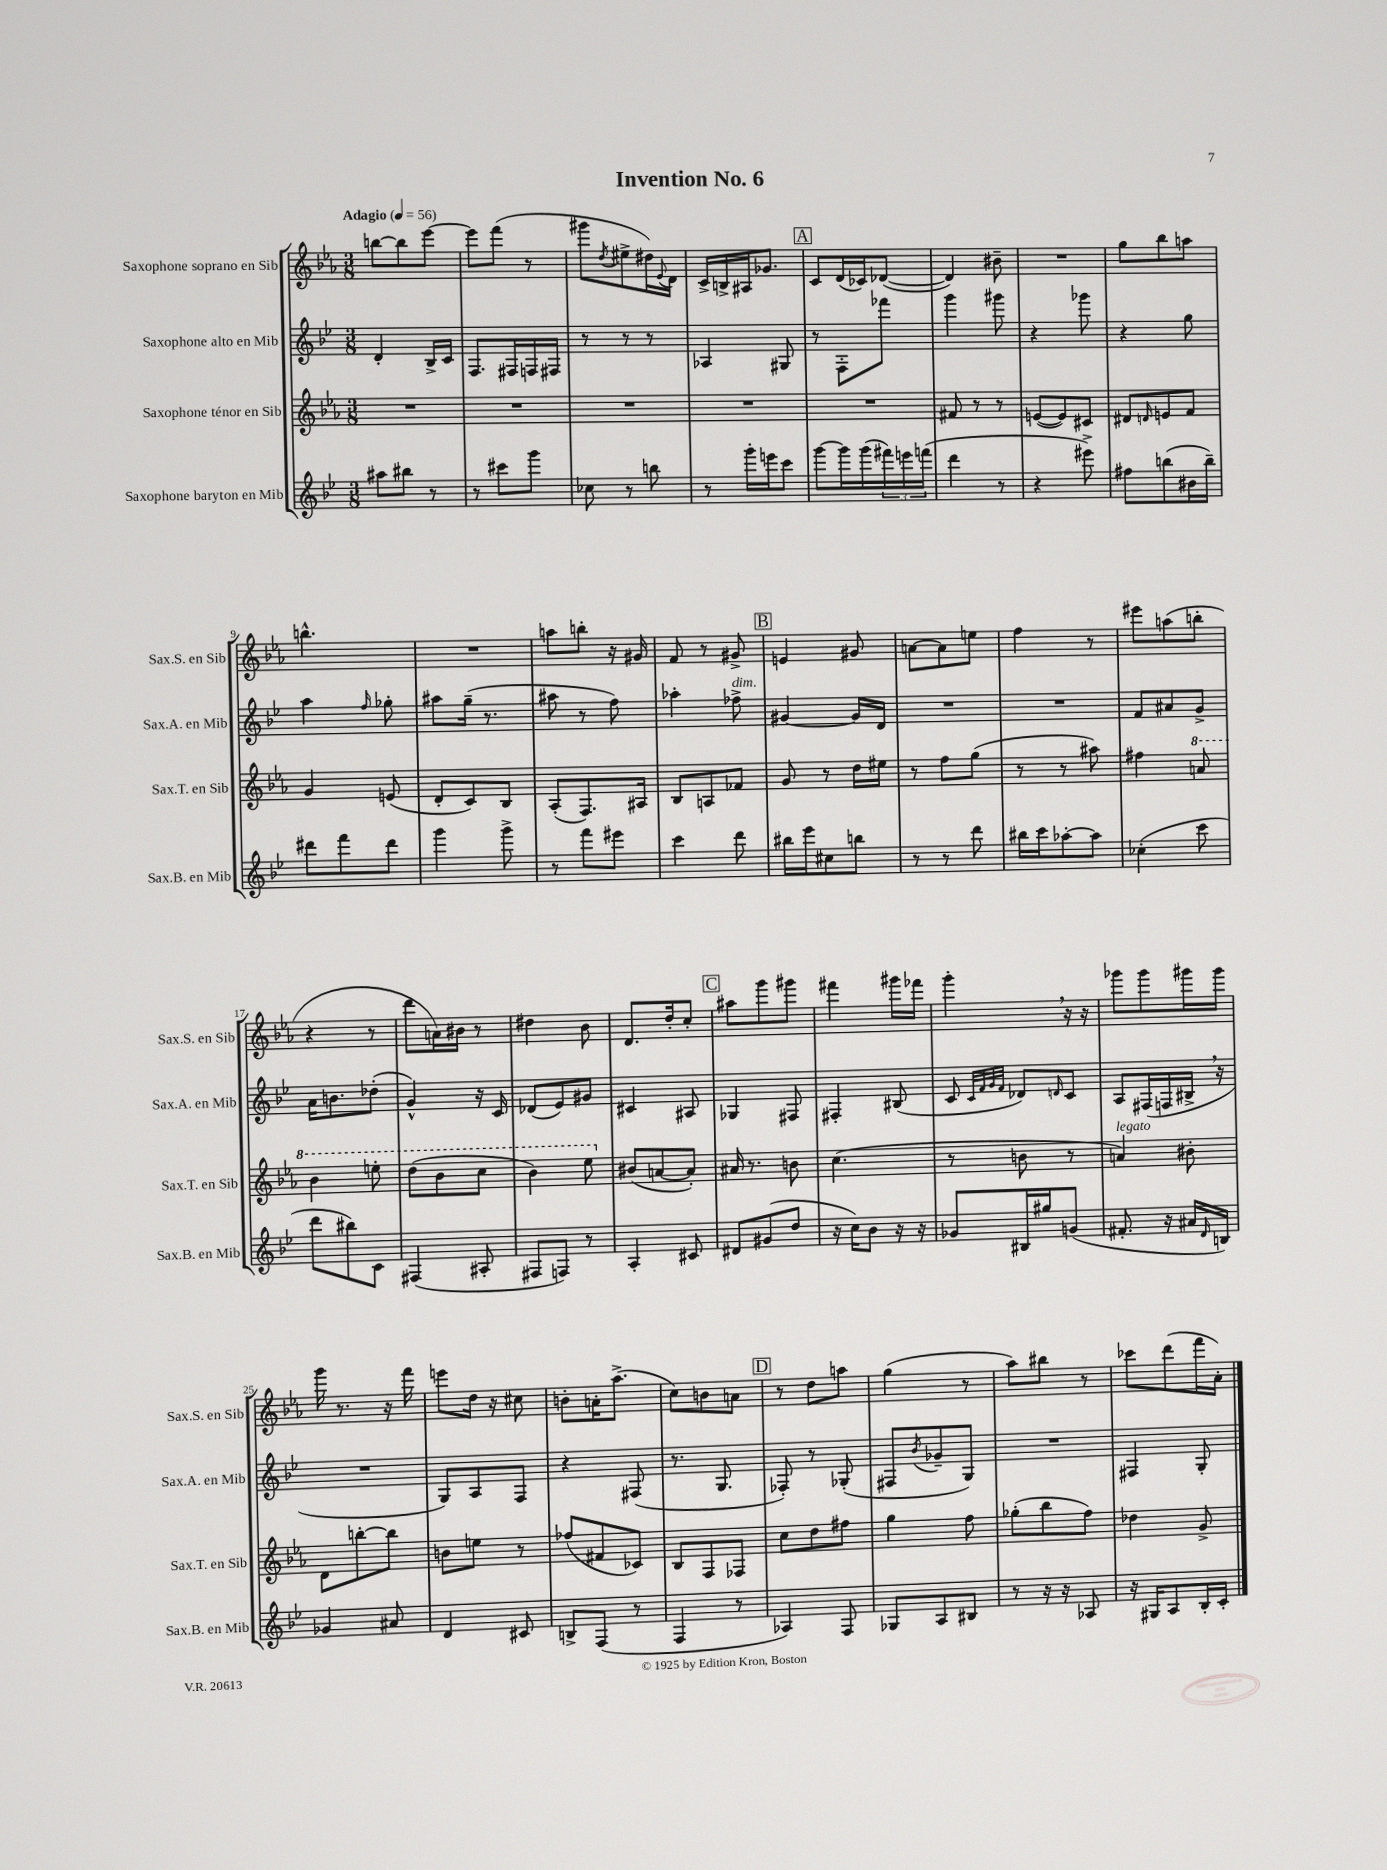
\header { title = "Invention No. 6" }
<<
\new StaffGroup <<
\new Staff = "s0" \with { instrumentName = "Saxophone soprano en Sib" shortInstrumentName = "Sax.S. en Sib" } {
    \clef treble \key ees \major \numericTimeSignature \time 3/8 \tempo "Adagio" 4 = 56
    b''8~ b''8 ees'''8~ |
    ees'''8 f'''8( r8 |
    gis'''8 \acciaccatura { d''8 } eis''8-> dis''16) \appoggiatura { ees'8 } d'16 |
    c'16-> b16-> ais16 ges'8. |
    \mark \markup { \box "A" } c'8 d'16( ces'16) des'8~( |
    des'4) bis'8-- |
    R4. |
    g''8 bes''8 a''8 |
    b''4.-^ |
    R4. |
    a''8 b''8-. r16 gis'16 |
    f'8 r8 gis'8-> |
    \mark \markup { \box "B" } e'4 gis'8 |
    a'8~ a'8 e''8 |
    f''4 r8 |
    eis'''8 a''8( b''8-. |
    r4 r8 |
    d'''8 a'16) bis'16 r8 |
    dis''4 bes'8 |
    d'8. d''16-. c''8-. |
    \mark \markup { \box "C" } ais''8 g'''8 gis'''8 |
    fis'''4 gis'''16 fes'''16 |
    g'''4-. \breathe r16 r16 |
    ges'''8 ges'''8 gis'''16 gis'''16 |
    g'''16 r8. r16 f'''16 |
    e'''8 d''16 r16 cis''8 |
    b'8-. a'16-. aes''8.->( |
    c''8) b'8 a'8 |
    \mark \markup { \box "D" } r8 d''8 a''8 |
    g''4( r8 |
    aes''8) bis''8 r8 |
    ces'''8 d'''8( f'''16 aes'16-.) \bar "|." |
}
\new Staff = "s1" \with { instrumentName = "Saxophone alto en Mib" shortInstrumentName = "Sax.A. en Mib" } {
    \clef treble \key bes \major \numericTimeSignature \time 3/8
    d'4-. bes16-> c'16 |
    f8. fis16 f16 fis16 |
    r8 r8 r8 |
    aes4 gis8 |
    \mark \markup { \box "A" } r8 f8-. fes'''8 |
    g'''4 gis'''8 |
    r4 ges'''8 |
    r4 g''8 |
    a''4 \grace { f''16 } ges''8-. |
    ais''8 g''16--( r8. |
    ais''8 r8 f''8) |
    aes''4-. fes''8->^\markup { \italic "dim." } |
    \mark \markup { \box "B" } gis'4~ gis'16 d'16 |
    R4. |
    R4. |
    f'8 ais'8 g'8-> |
    a'16 b'8. des''8-.( |
    g'4-^) r16 c'16 |
    des'8( ees'8) gis'8 |
    cis'4 ais8 |
    \mark \markup { \box "C" } ges4 fis8 |
    fis4-. bis8( |
    c'8 \grace { c'32 f'32 g'32 f'32 } des'8) \grace { d'16 } c'8 |
    a8 fis16( f16 bis16-> \breathe r16 |
    R4. |
    g8) a8 f8 |
    r4 fis8( |
    r8. g8. |
    \mark \markup { \box "D" } fes8-.) r8 ges8-.( |
    fis8 \acciaccatura { bes'8 } ges'8-- g8) |
    R4. |
    fis4 g8-. \bar "|." |
}
\new Staff = "s2" \with { instrumentName = "Saxophone ténor en Sib" shortInstrumentName = "Sax.T. en Sib" } {
    \clef treble \key ees \major \numericTimeSignature \time 3/8
    R4. |
    R4. |
    R4. |
    R4. |
    \mark \markup { \box "A" } R4. |
    fis'8 r8 r8 |
    e'8~( e'8) cis'8 |
    dis'8 \grace { d'16 } e'8 f'8 |
    g'4 e'8( |
    d'8-. c'8) bes8 |
    aes8-.( f8.) ais16 |
    bes8 a8 fes'8 |
    \mark \markup { \box "B" } g'8 r8 d''16 eis''16 |
    r8 f''8 g''8( |
    r8 r8 ais''8) |
    fis''4 \ottava #1 a''8 |
    bes''4 e'''8-. |
    d'''8( bes''8 c'''8 |
    bes''4) ees'''8 \ottava #0 |
    bis'8( a'8~ a'8-.) |
    \mark \markup { \box "C" } ais'16 r8. b'8 |
    c''4.( |
    r8 b'8 r8 |
    a'4^\markup { \italic "legato" }) bis'8-. |
    d'8 b''8~-. b''8 |
    b'8 e''8 r8 |
    fes''8( fis'8 ces'8) |
    bes8 f8 fes8 |
    \mark \markup { \box "D" } c''8 d''8 fis''8 |
    g''4 f''8 |
    ges''8-.( bes''8 f''8) |
    des''4 g'8-> \bar "|." |
}
\new Staff = "s3" \with { instrumentName = "Saxophone baryton en Mib" shortInstrumentName = "Sax.B. en Mib" } {
    \clef treble \key bes \major \numericTimeSignature \time 3/8
    ais''8 bis''8 r8 |
    r8 cis'''8 g'''8 |
    ces''8 r8 b''8 |
    r8 g'''16-. e'''16 c'''8 |
    \mark \markup { \box "A" } g'''8~ g'''16 g'''16( \tuplet 3/2 { fis'''16) e'''16 f'''16( } |
    d'''4 r8 |
    r4 eis'''8->) |
    fis''8 b''8( bis'16 b''16--) |
    dis'''8 f'''8 dis'''8 |
    g'''4 g'''8-> |
    r8 f'''8 eis'''8 |
    c'''4 d'''8 |
    \mark \markup { \box "B" } bis''16 ees'''16 cis''8 b''8 |
    r8 r8 d'''8 |
    bis''16 c'''16 aes''8~-. aes''8 |
    ces''4-.( c'''8 |
    d'''8 bis''8) c'8 |
    fis4( ais8-. |
    fis8 f8) r8 |
    a4-. cis'8 |
    \mark \markup { \box "C" } dis'8 gis'8( d''8 |
    r16 c''16) bes'8 r16 r16 |
    ges'8 bis16 gis''16 g'8( |
    fis'8.-. r16 ais'16 \grace { d'16 } b16) |
    ges'4 ais'8 |
    d'4 cis'8 |
    b8-> f8( r8 |
    f4 r8 |
    \mark \markup { \box "D" } aes4) f8 |
    ges8 a8 bis8 |
    r8 r16 r16 aes8 |
    r16 gis16 a8 bes16-. c'16-. \bar "|." |
}
>>
>>
